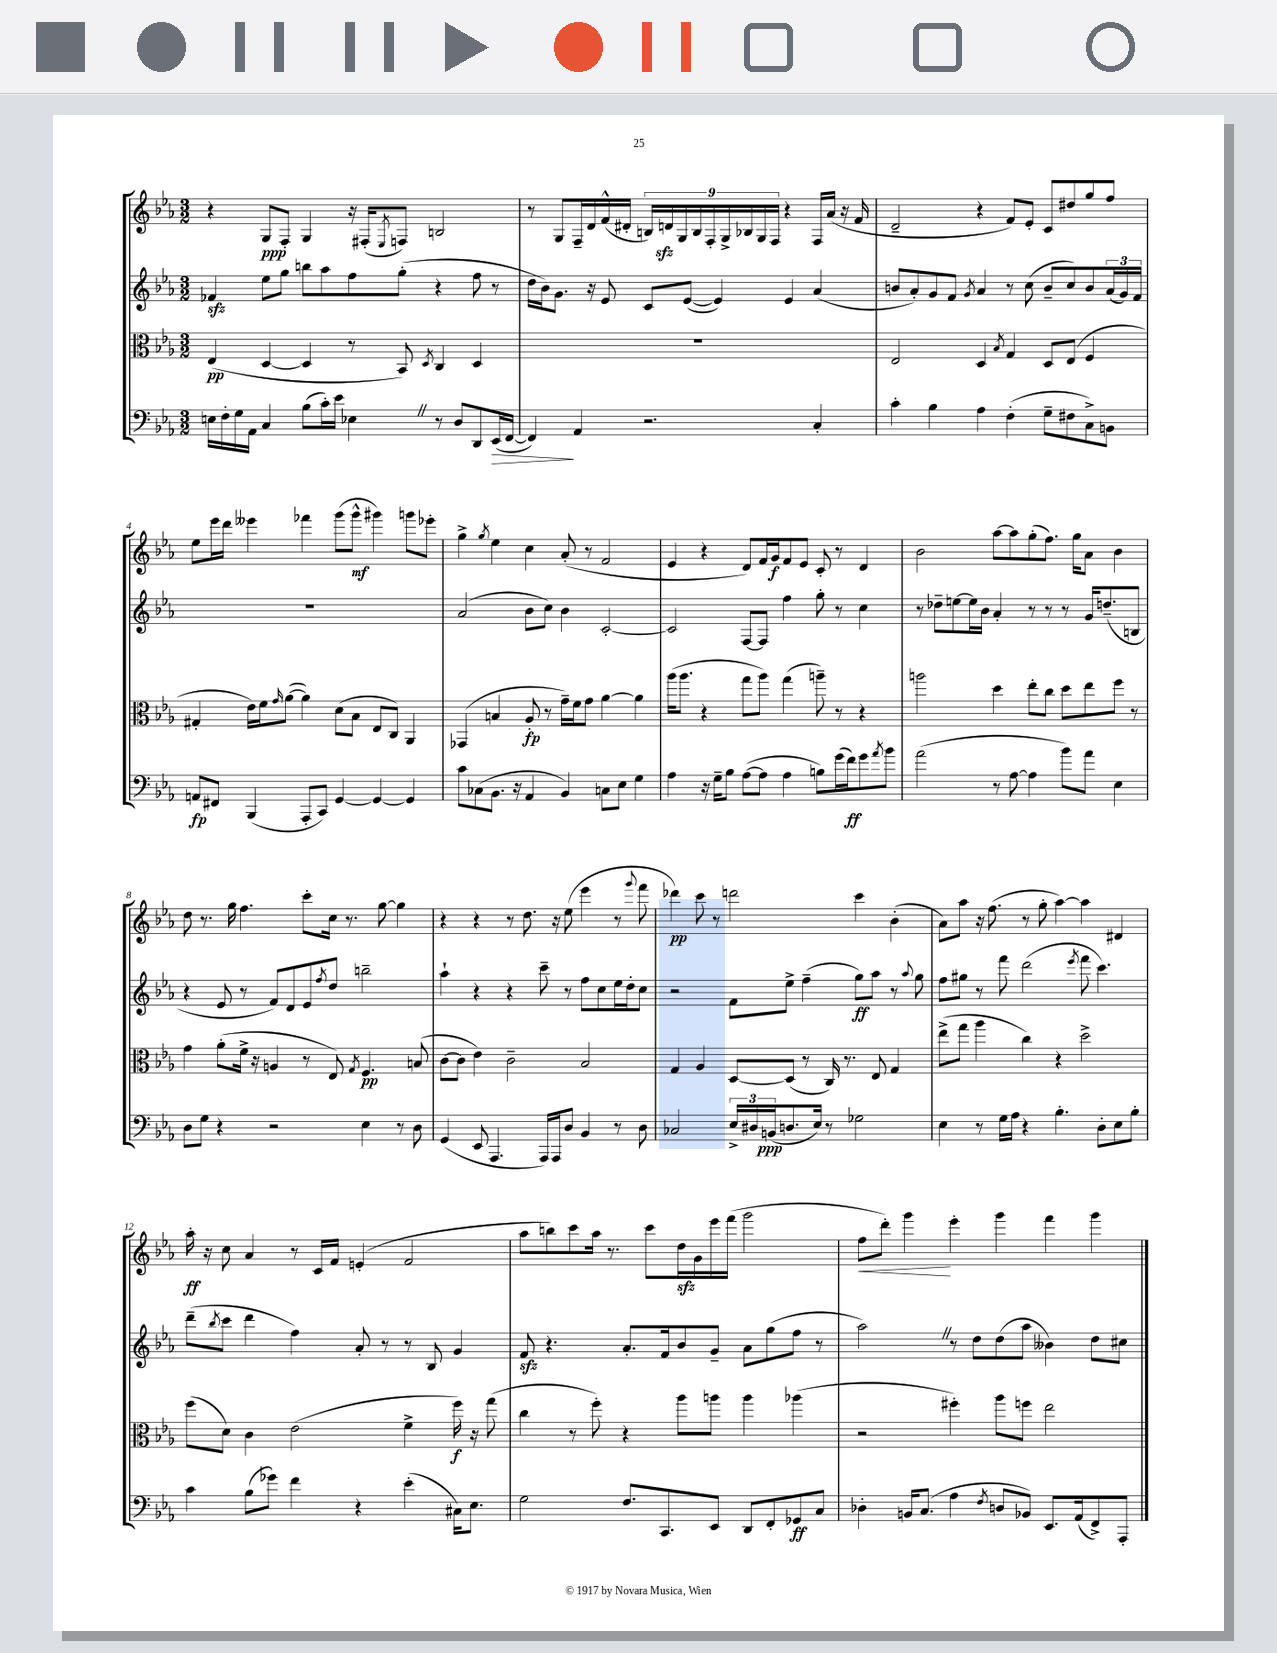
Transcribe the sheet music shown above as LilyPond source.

<<
\new StaffGroup <<
\new Staff = "s0" {
    \clef treble \key ees \major \numericTimeSignature \time 3/2
    r4 g8\ppp f8-. g4 r16 fis16-.( \acciaccatura { ees8 } f8) b2 |
    r8 g8 f16-- d'16 f'16-^( dis'16-. \tuplet 9/8 { b16) d'16\sfz g16 b16 f16-. g16-> bes16 g16 f16 } r4 f16 aes'16( r16 f'16 |
    d'2-- r4 f'8) ees'8-. c'8 dis''8 g''8 f''8 |
    ees''8 ees'''16 d'''16 eeses'''4 fes'''4 g'''8( g'''8-^\mf gis'''4) g'''8 ees'''8-. |
    g''4-> \acciaccatura { g''8 } ees''4 c''4 aes'8-.( r8 f'2 |
    ees'4 r4 d'8) f'16 g'16\f f'8 ees'8 c'8-. r8 d'4 |
    bes'2 aes''8~ aes''8 g''8-.( f''8.) g''16 aes'8 bes'4 |
    d''8 r8. g''16 f''4. c'''8-. c''16 r8. g''8~ g''4 |
    r4 r4 r8 d''8. r16 ees''8( ees'''4 r8 \appoggiatura { g'''8 } f'''8 |
    des'''4\pp) c'''8 r8 d'''2 c'''4 bes'4-.( |
    aes'8) aes''8 r16 f''8.( r8 g''8-. aes''4~) aes''4 dis'4 |
    aes''16-.\ff r16 c''8 aes'4 r8 c'16 f'16 e'4-.( f'2 |
    aes''8 b''8) c'''8 aes''16 r8. c'''8 d''16\sfz g'16 ees'''16 f'''16( g'''2 |
    f''8\< d'''8-.) g'''4\! ees'''4-. g'''4 f'''4 g'''4 \bar "|." |
}
\new Staff = "s1" {
    \clef treble \key ees \major \numericTimeSignature \time 3/2
    fes'4\sfz ees''8 g''8 b''8 aes''8 f''8 g''8-.( r4 f''8 r8 |
    d''16 bes'16) g'8. r16 ees'8 c'8 ees'8~( ees'4) ees'4 aes'4( |
    b'8 aes'8-.) g'8 f'8 \acciaccatura { g'8 } aes'4 r8 c''8( b'8-- c''8) b'8 \tuplet 3/2 { aes'16( g'16) f'16 } |
    R1. |
    aes'2( bes'8 c''8) bes'4 c'2~-. |
    c'2 f8~ f8 f''4 g''8-. r8 c''4 |
    r8 des''8-- e''8~ e''16 bes'16 aes'4-. r8 r8 r8 g'16 d''8.--( b8 |
    r4 ees'8 r8 f'8) d'8 ees'8 \acciaccatura { f''8 } d''8 b''2-- |
    aes''4-! r4 r4 c'''8-- r8 f''8 c''8 ees''16 d''16-. c''8 |
    r2 f'8 ees''8-> f''4--( g''8\ff) aes''8 r8 \appoggiatura { aes''8 } g''8 |
    f''8 gis''8 r8 f'''8 d'''2( \acciaccatura { ees'''8 } f'''8 c'''4.) |
    d'''8--( \acciaccatura { bes''8 } c'''8 d'''4 f''4) aes'8-. r8 r8 bes8 g'4 |
    f'8\sfz r4. aes'8.-. f'16 bes'8 g'8-- aes'8 g''8( f''8 r8 |
    aes''2) \once \override BreathingSign.text = \markup { \musicglyph "scripts.caesura.straight" } \breathe r8 d''8 d''8( aes''8 beses'4) d''8 cis''8 \bar "|." |
}
\new Staff = "s2" {
    \clef alto \key ees \major \numericTimeSignature \time 3/2
    ees4\pp( d4~ d4 r8 bes,8) \acciaccatura { d8 } c4 d4 |
    R1. |
    ees2 d4 \acciaccatura { bes8 } g4 d8 ees8( f4 |
    gis4-. ees'16) f'16 \grace { g'16 } aes'8~( aes'4) d'8( bes8 ees8 c8) aes,4 |
    ges,4( b4 aes8-.\fp r8 g'16--) f'16 g'8 aes'4~ aes'4 |
    aes''16( aes''8. r4 g''8 aes''8) g''4( a''8--) r8 r4 |
    a''2 d''4 ees''8-. c''8 d''8 ees''8 f''8 r8 |
    g'4 aes'8-.( f'16-> r16 a4 r8 ees8) \acciaccatura { g8 } f4.\pp b8( |
    c'8~ c'8 ees'4) c'2-- bes2 |
    g4 aes4 d8~ d8( r8 c16) r8. ees8 g4 |
    ees''8->( g''8 aes''4 c''4) r4 d''2-> |
    f''8( d'8) c'4 ees'2( f'4-> f''16\f) r16 g''8( |
    c''4 r8 f''8-.) r4 aes''8 a''8 a''4 aes''4( |
    r2 fis''4-.) aes''8 f''8 ees''2 \bar "|." |
}
\new Staff = "s3" {
    \clef bass \key ees \major \numericTimeSignature \time 3/2
    e16 f16-. g16 aes,16 c4 bes8( c'16-.) ees'16 ees4 \once \override BreathingSign.text = \markup { \musicglyph "scripts.caesura.straight" } \breathe r8 d8 d,8 ees,16\>( f,16~ |
    f,4\!) aes,4 r2. c4-. |
    c'4-. bes4 aes4 f4-.( g8-- fis8 c8->) b,8 |
    a,8\fp fis,8 bes,,4( aes,,8-. c,8) g,4~ g,4~ g,4 |
    c'8 ces8( bes,8. r16 aes,4 bes,4) c8 ees8 g4 |
    aes4 r16 g16-- bes8 aes8~( aes8 aes4 b8) g'16( f'16\ff) g'8 \acciaccatura { aes'8 } bes'8 |
    aes'2( r8 aes8~ aes4 bes'8) aes'8 ees4 |
    d8 g8 r4 r2 ees4 r8 d8 |
    g,4( ees,8 aes,,4. aes,,16) aes,,16 d8 bes,4 r8 d8 |
    ces2 \tuplet 3/2 { ees16-> dis16 b,16\ppp( } d8. ees16) r8 ges2 |
    ees4 r8 g16 aes16 r4 bes4.-. d8-. ees8 bes8-. |
    c'4 bes8( ges'8) f'4 r4 ees'4-.( cis16) ees8. |
    g2 f8. c,8. ees,8 d,8 f,8-. ges,8\ff c8 |
    des4-. b,16 c8.( aes4 \acciaccatura { f8 } d8 bes,8) ees,8. aes,16( f,8->) aes,,8-. \bar "|." |
}
>>
>>
